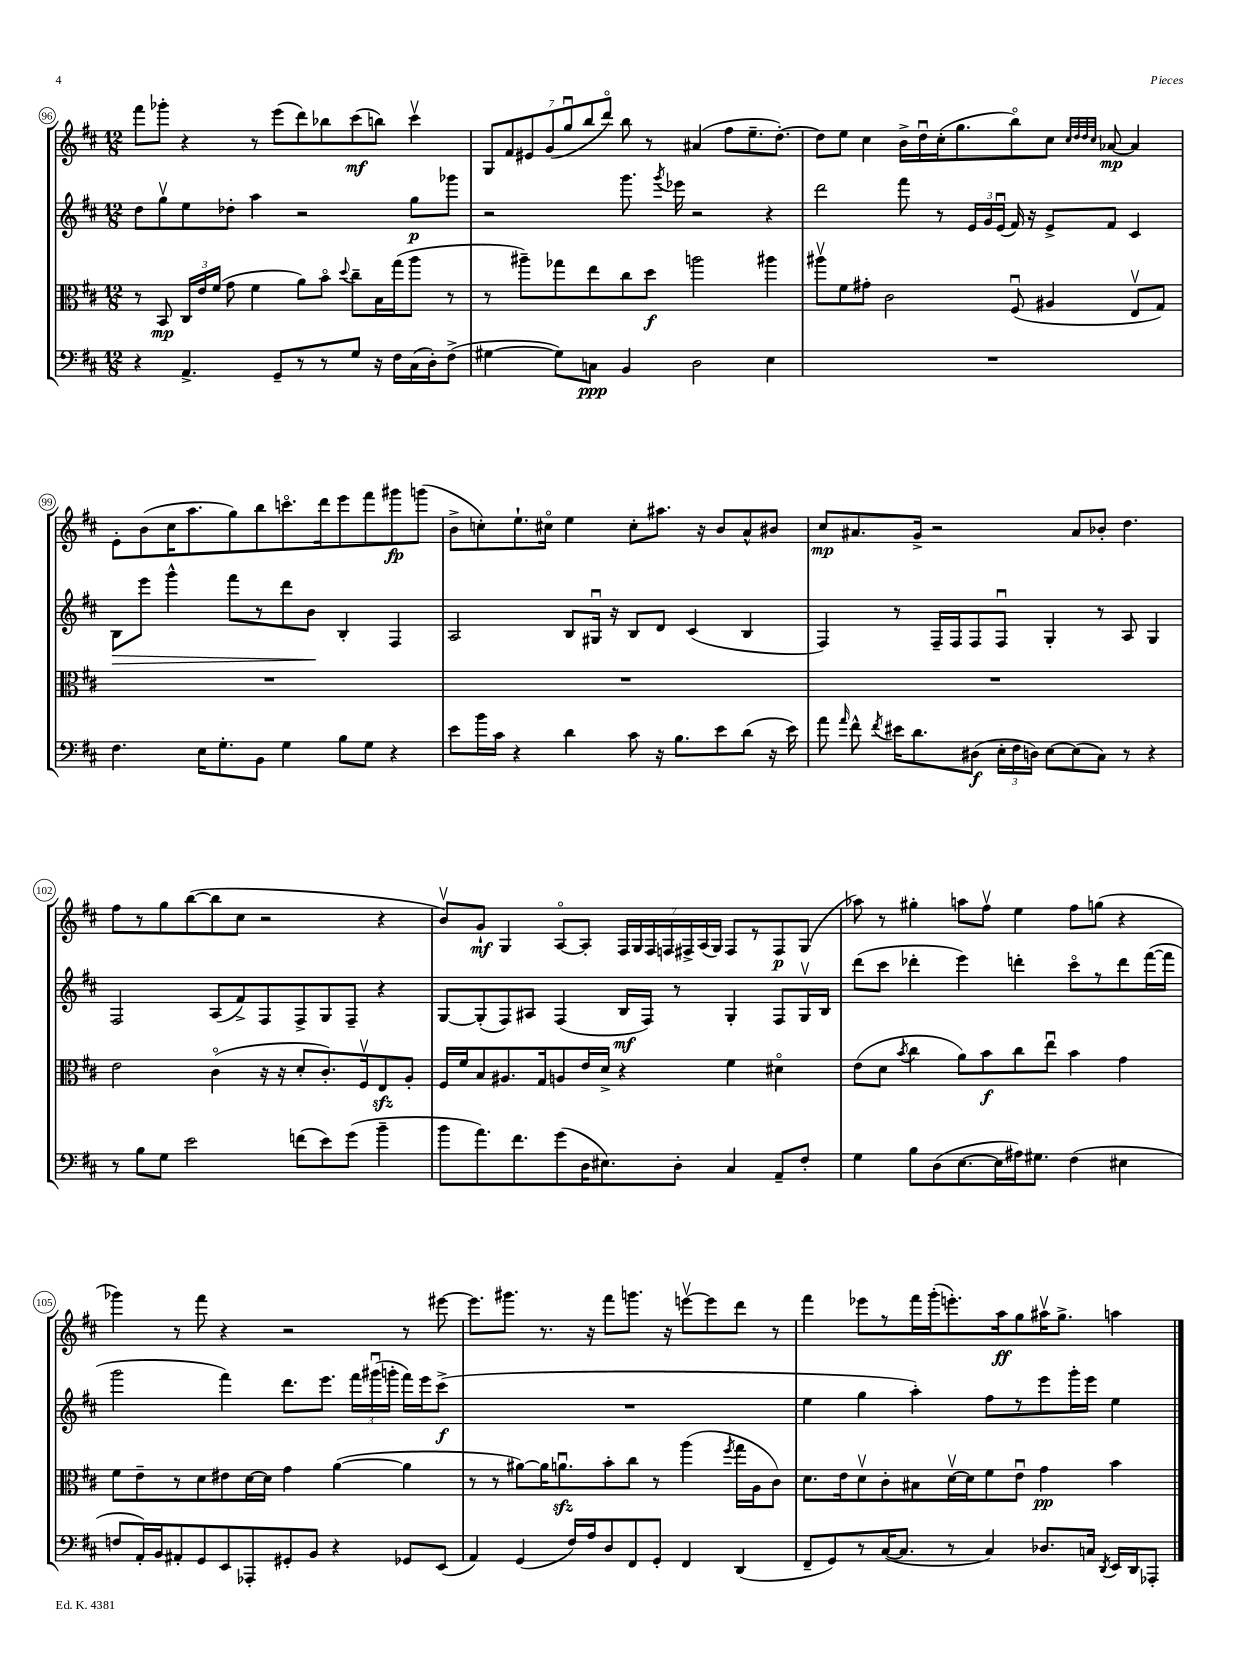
<<
\new StaffGroup <<
\new Staff = "s0" {
    \clef treble \key d \major \numericTimeSignature \time 12/8
    \autoBeamOff fis'''8[ ges'''8]-. r4 r8 e'''8[( d'''8) bes''8 cis'''8\mf( b''8]) cis'''4\upbow |
    \tuplet 7/4 { g8[ fis'8 eis'8 g'8( g''8\downbow b''8 d'''8]\flageolet) } b''8 r8 ais'4( fis''8[ e''8.-- d''8.]~-.) |
    d''8[ e''8] cis''4 b'16[-> d''16\downbow cis''16-.( g''8. b''8\flageolet) cis''8] \grace { cis''32[ d''32 d''32 cis''32] } aes'8~\mp aes'4 |
    e'8[-. b'8( cis''16 a''8. g''8) b''8 c'''8.\flageolet d'''16 e'''8 fis'''8 gis'''8\fp g'''8]( |
    b'8[-> c''8-.) e''8.-! cis''16]\flageolet e''4 cis''8[-. ais''8.] r16 b'8[ a'8-^ bis'8] |
    cis''8[\mp ais'8. g'16]-> r2 ais'8[ bes'8]-. d''4. |
    fis''8[ r8 g''8 b''8~( b''8 cis''8] r2 r4 |
    b'8[\upbow) g'8]-!\mf g4 a8[~\flageolet a8]-. \tuplet 7/4 { fis16[ g16 fis16 f16 fis16-> a16( g16]) } fis8[ r8 fis8\p g8]( |
    aes''8) r8 gis''4-. a''8[ fis''8]\upbow e''4 fis''8[ g''8]( r4 |
    ges'''4) r8 fis'''8 r4 r2 r8 eis'''8~ |
    eis'''8.[ gis'''8.] r8. r16 fis'''8[ g'''8.] r16 e'''8[~\upbow e'''8 d'''8] r8 |
    fis'''4 ees'''8[ r8 fis'''16 g'''16-.( e'''8.-.) a''16\ff g''8 ais''16\upbow g''8.]-> a''4 \bar "|." |
}
\new Staff = "s1" {
    \clef treble \key d \major \numericTimeSignature \time 12/8
    \autoBeamOff d''8[ g''8\upbow e''8 des''8]-. a''4 r2 g''8[\p ges'''8] |
    r2 g'''8. \acciaccatura { g'''8 } ees'''16 r2 r4 |
    d'''2 fis'''8 r8 \tuplet 3/2 { e'16[ g'16 e'16]\downbow( } fis'16) r16 e'8[-> fis'8] cis'4 |
    b8[\> e'''8] g'''4-^ fis'''8[ r8 d'''8 b'8]\! b4-. fis4 |
    a2 b8[ gis16]\downbow r16 b8[ d'8] cis'4( b4 |
    fis4) r8 fis16[-- fis16 fis8 fis8]\downbow g4-. r8 a8 g4 |
    fis2 a8[( fis'8->) fis8 fis8-> g8 fis8]-- r4 |
    g8[~ g8-.( fis8) ais8] fis4( b16[\mf fis16]) r8 g4-. fis8[ g16\upbow b16] |
    d'''8[( cis'''8] des'''4-. e'''4) d'''4-. cis'''8[\flageolet r8 d'''8 fis'''16~( fis'''16] |
    g'''2 fis'''4) d'''8.[ e'''8.] \tuplet 3/2 { fis'''16[ gis'''16\downbow( g'''16]-. } fis'''16[) e'''16 cis'''8]->\f( |
    R1. |
    e''4 g''4 a''4-.) fis''8[ r8 e'''8 g'''16-. e'''16] e''4 \bar "|." |
}
\new Staff = "s2" {
    \clef alto \key d \major \numericTimeSignature \time 12/8
    \autoBeamOff r8 b,8\mp \tuplet 3/2 { cis16[ e'16 fis'16]( } g'8 fis'4 a'8[) b'8]\flageolet \appoggiatura { d''8 } cis''8[-- b16 g''16( a''8] r8 |
    r8 ais''8[--) ges''8 e''8 cis''8 d''8]\f a''2 ais''4 |
    ais''8[\upbow fis'8 gis'8]-. cis'2 fis8\downbow( ais4 e8[\upbow g8]) |
    R1. |
    R1. |
    R1. |
    e'2 cis'4\flageolet( r16 r16 d'8[-. cis'8.-.) fis16\upbow e8\sfz a8]-. |
    fis16[ fis'16 b8 ais8. g16 a8 e'16 d'16]-> r4 fis'4 dis'4\flageolet |
    e'8[( d'8] \acciaccatura { b'8 } cis''4 a'8[) b'8\f cis''8 e''8]\downbow b'4 g'4 |
    fis'8[ e'8-- r8 d'8 eis'8 d'16~ d'16] g'4 a'4~( a'4 |
    r8 r8 ais'8[~) ais'16 a'8.\downbow\sfz b'8-. cis''8] r8 a''4( \acciaccatura { fis''8 } g''16[ a16 cis'8]) |
    d'8.[ e'16 d'8\upbow cis'8-. bis8 d'16~\upbow d'16 fis'8 e'8]\downbow g'4\pp b'4 \bar "|." |
}
\new Staff = "s3" {
    \clef bass \key d \major \numericTimeSignature \time 12/8
    \autoBeamOff r4 a,4.-> g,8[-- r8 r8 g8] r16 fis16[ cis16( d16-.) fis8]->( |
    gis4~ gis8[) c8]\ppp b,4 d2 e4 |
    R1. |
    fis4. e16[ g8.-. b,8] g4 b8[ g8] r4 |
    e'8[ b'16 cis'16] r4 d'4 cis'8 r16 b8.[ e'8 d'8]( r16 e'16) |
    a'8 \grace { a'16 } fis'8-^ \acciaccatura { fis'8 } eis'16[ d'8. dis8]\f( \tuplet 3/2 { e16[-. fis16 d16]) } e8[~ e8( cis8]) r8 r4 |
    r8 b8[ g8] e'2 f'8[( e'8) g'8]( b'4-- |
    b'8[ a'8.) fis'8. g'8( d16 eis8.) d8]-. cis4 a,8[-- fis8]-. |
    g4 b8[ d8( e8.~ e16 ais16) gis8.] fis4( eis4 |
    f8[ a,16-.) b,16 ais,8-. g,8 e,8 aes,,8-. gis,8-. b,8] r4 ges,8[ e,8]( |
    a,4) g,4( fis16[) a16 d8 fis,8 g,8]-. fis,4 d,4( |
    fis,8[-- g,8) r8 cis16~( cis8.] r8 cis4) des8.[ c16] \acciaccatura { d,8 } e,16[ d,16 aes,,8]-. \bar "|." |
}
>>
>>
\layout { \context { \Score currentBarNumber = #96 \override BarNumber.stencil = #(make-stencil-circler 0.1 0.3 ly:text-interface::print) } }
